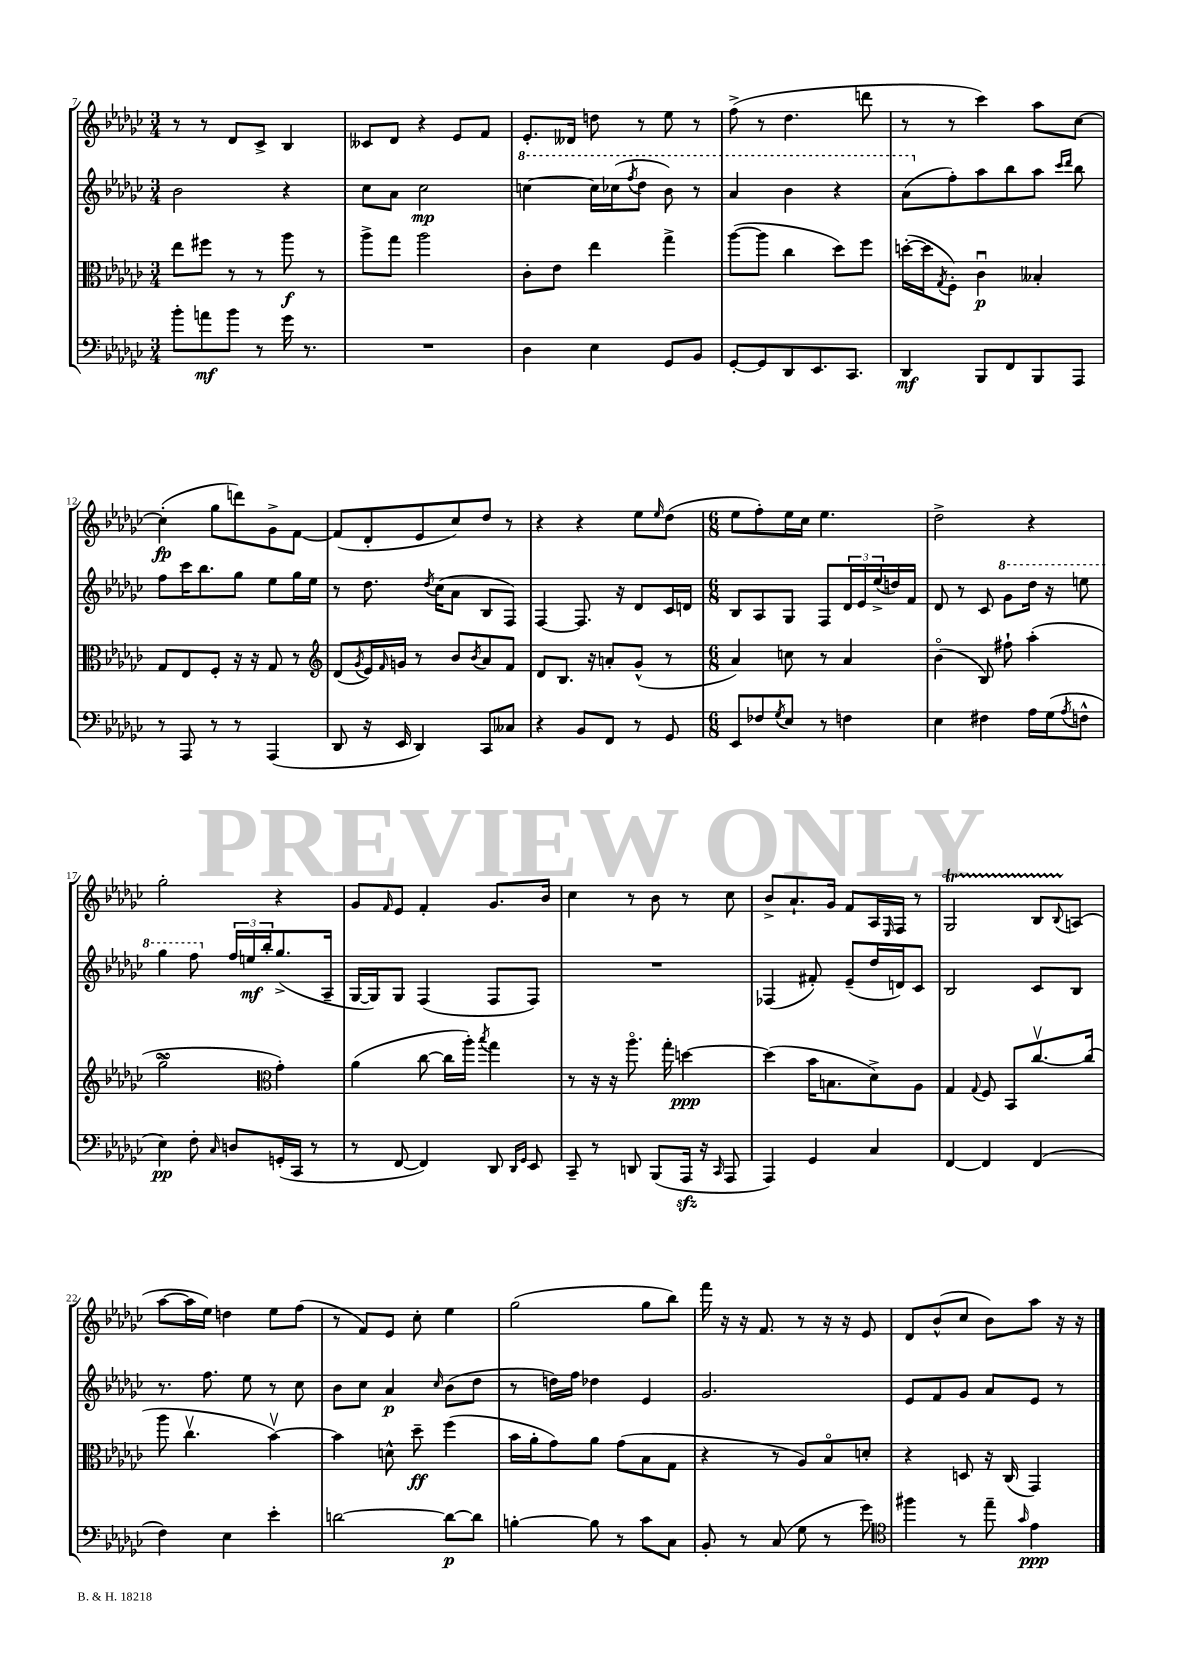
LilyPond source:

<<
\new StaffGroup <<
\new Staff = "s0" {
    \clef treble \key ges \major \numericTimeSignature \time 3/4
    r8 r8 des'8 ces'8-> bes4 |
    ceses'8 des'8 r4 ees'8 f'8 |
    ees'8.-. deses'16 d''8 r8 ees''8 r8 |
    f''8->( r8 des''4. d'''8 |
    r8 r8 ces'''4) aes''8 ces''8~ |
    ces''4-.\fp( ges''8 d'''8) ges'8-> f'8~ |
    f'8( des'8-. ees'8 ces''8) des''8 r8 |
    r4 r4 ees''8 \grace { ees''16 } des''8( |
    \numericTimeSignature \time 6/8 ees''8 f''8-.) ees''16 ces''16 ees''4. |
    des''2-> r4 |
    ges''2-. r4 |
    ges'8 \grace { f'16 } ees'8 f'4-. ges'8. bes'16 |
    ces''4 r8 bes'8 r8 ces''8 |
    bes'8-> aes'8.-! ges'16 f'8 aes16 \grace { ees16 } f16 r8 |
    ges2\startTrillSpan bes8 \appoggiatura { bes8 } a8\stopTrillSpan( |
    aes''8~ aes''16 ees''16) d''4 ees''8 f''8( |
    r8 f'8) ees'8 ces''8-. ees''4 |
    ges''2( ges''8 bes''8) |
    f'''16 r16 r16 f'8. r8 r16 r16 ees'8 |
    des'8 bes'8-^( ces''8 bes'8) aes''8 r16 r16 \bar "|." |
}
\new Staff = "s1" {
    \clef treble \key ges \major \numericTimeSignature \time 3/4
    bes'2 r4 |
    ces''8 aes'8 ces''2\mp |
    \ottava #1 c'''4~ c'''16 ces'''16( \acciaccatura { f'''8 } des'''8 bes''8) r8 |
    aes''4 bes''4 r4 |
    aes''8( \ottava #0 f''8-.) aes''8 bes''8 aes''8 \grace { ces'''16 des'''16 } bes''8 |
    f''8 ces'''16 bes''8. ges''8 ees''8 ges''16 ees''16 |
    r8 des''8. \acciaccatura { des''8 } ces''16( aes'8 bes8 f8) |
    f4~ f8. r16 des'8 ces'16 d'16 |
    \numericTimeSignature \time 6/8 bes8 aes8 ges8 f8 \tuplet 3/2 { des'16 ees'16 ees''16->( } d''16) f'16 |
    des'8 r8 ces'8 \ottava #1 ges''8 des'''16 r16 e'''8 |
    ges'''4 f'''8 \ottava #0 \tuplet 3/2 { f''16 e''16\mf bes''16-. } ges''8.->( aes16-- |
    ges16~ ges16) ges8 f4( f8 f8) |
    R2. |
    fes4( fis'8-.) ees'8--( des''16 d'16) ces'8 |
    bes2 ces'8 bes8 |
    r8. f''8. ees''8 r8 ces''8 |
    bes'8 ces''8 aes'4\p \grace { ces''16 } bes'8( des''8 |
    r8 d''16) f''16 des''4 ees'4 |
    ges'2. |
    ees'8 f'8 ges'8 aes'8 ees'8 r8 \bar "|." |
}
\new Staff = "s2" {
    \clef alto \key ges \major \numericTimeSignature \time 3/4
    ees''8 fis''8 r8 r8 aes''8\f r8 |
    aes''8-> ges''8 aes''2 |
    ces'8-. ees'8 ees''4 ges''4-> |
    aes''8~( aes''8 ces''4 des''8) f''8 |
    d''16~-.( d''16 \acciaccatura { ges8 } f8-.) ces'4\downbow\p beses4-. |
    ges8 ees8 f8-. r16 r16 ges8 r8 |
    \clef treble des'8( \acciaccatura { ges'8 } ees'16) \grace { f'16 } g'16 r8 bes'8 \acciaccatura { bes'8 } aes'8 f'8 |
    des'8 bes8. r16 a'8-. ges'8-^( r8 |
    \numericTimeSignature \time 6/8 aes'4) c''8 r8 aes'4 |
    bes'4\flageolet( bes8) fis''8-! aes''4-.( |
    ges''2\flageolet\turn \clef alto ges'4-.) |
    aes'4( ces''8~ ces''16 aes''16-.) \acciaccatura { bes''8 } ges''4 |
    r8 r16 r16 aes''8.\flageolet ges''16-. d''4~\ppp |
    d''4( bes'16 b8. des'8->) aes8 |
    ges4 \appoggiatura { ges8 } f8 bes,8 ces''8.~\upbow ces''16( |
    aes''8 ces''4.\upbow bes'4~\upbow) |
    bes'4 d'8-^ des''8--\ff f''4( |
    bes'16 aes'16-. ges'8) aes'8 ges'8( bes8 ges8 |
    r4 r8 aes8) bes8\flageolet d'8-. |
    r4 d8 r16 ces16( ges,4) \bar "|." |
}
\new Staff = "s3" {
    \clef bass \key ges \major \numericTimeSignature \time 3/4
    bes'8-. a'8\mf bes'8 r8 ges'16 r8. |
    R2. |
    des4 ees4 ges,8 bes,8 |
    ges,8~-. ges,8 des,8 ees,8. ces,8. |
    des,4\mf bes,,8 f,8 bes,,8 aes,,8 |
    r8 aes,,8 r8 r8 aes,,4( |
    des,8 r16 ees,16 des,4) ces,8 ceses8 |
    r4 bes,8 f,8 r8 ges,8 |
    \numericTimeSignature \time 6/8 ees,8 fes8 \acciaccatura { ges8 } ees8 r8 f4 |
    ees4 fis4 aes16 ges16( \acciaccatura { aes8 } f8-^ |
    ees4\pp) f8-. \grace { ces16 } d8 g,16-.( ces,16 r8 |
    r8 f,8~ f,4) des,8 \grace { des,16 ges,16 } ees,8 |
    ces,8-- r8 d,8 bes,,8( aes,,16\sfz r16 \grace { ces,16 } aes,,8 |
    aes,,4) ges,4 ces4 |
    f,4~ f,4 f,4( |
    f4) ees4 ees'4-. |
    d'2~ d'8~\p d'8 |
    b4~-. b8 r8 ces'8 ces8 |
    bes,8-. r8 ces8( ges8 r8 ges'8) |
    \clef tenor fis''4 r8 ees''8-- \grace { ges'16 } ees'4\ppp \bar "|." |
}
>>
>>
\layout { \context { \Score currentBarNumber = #7 } }
